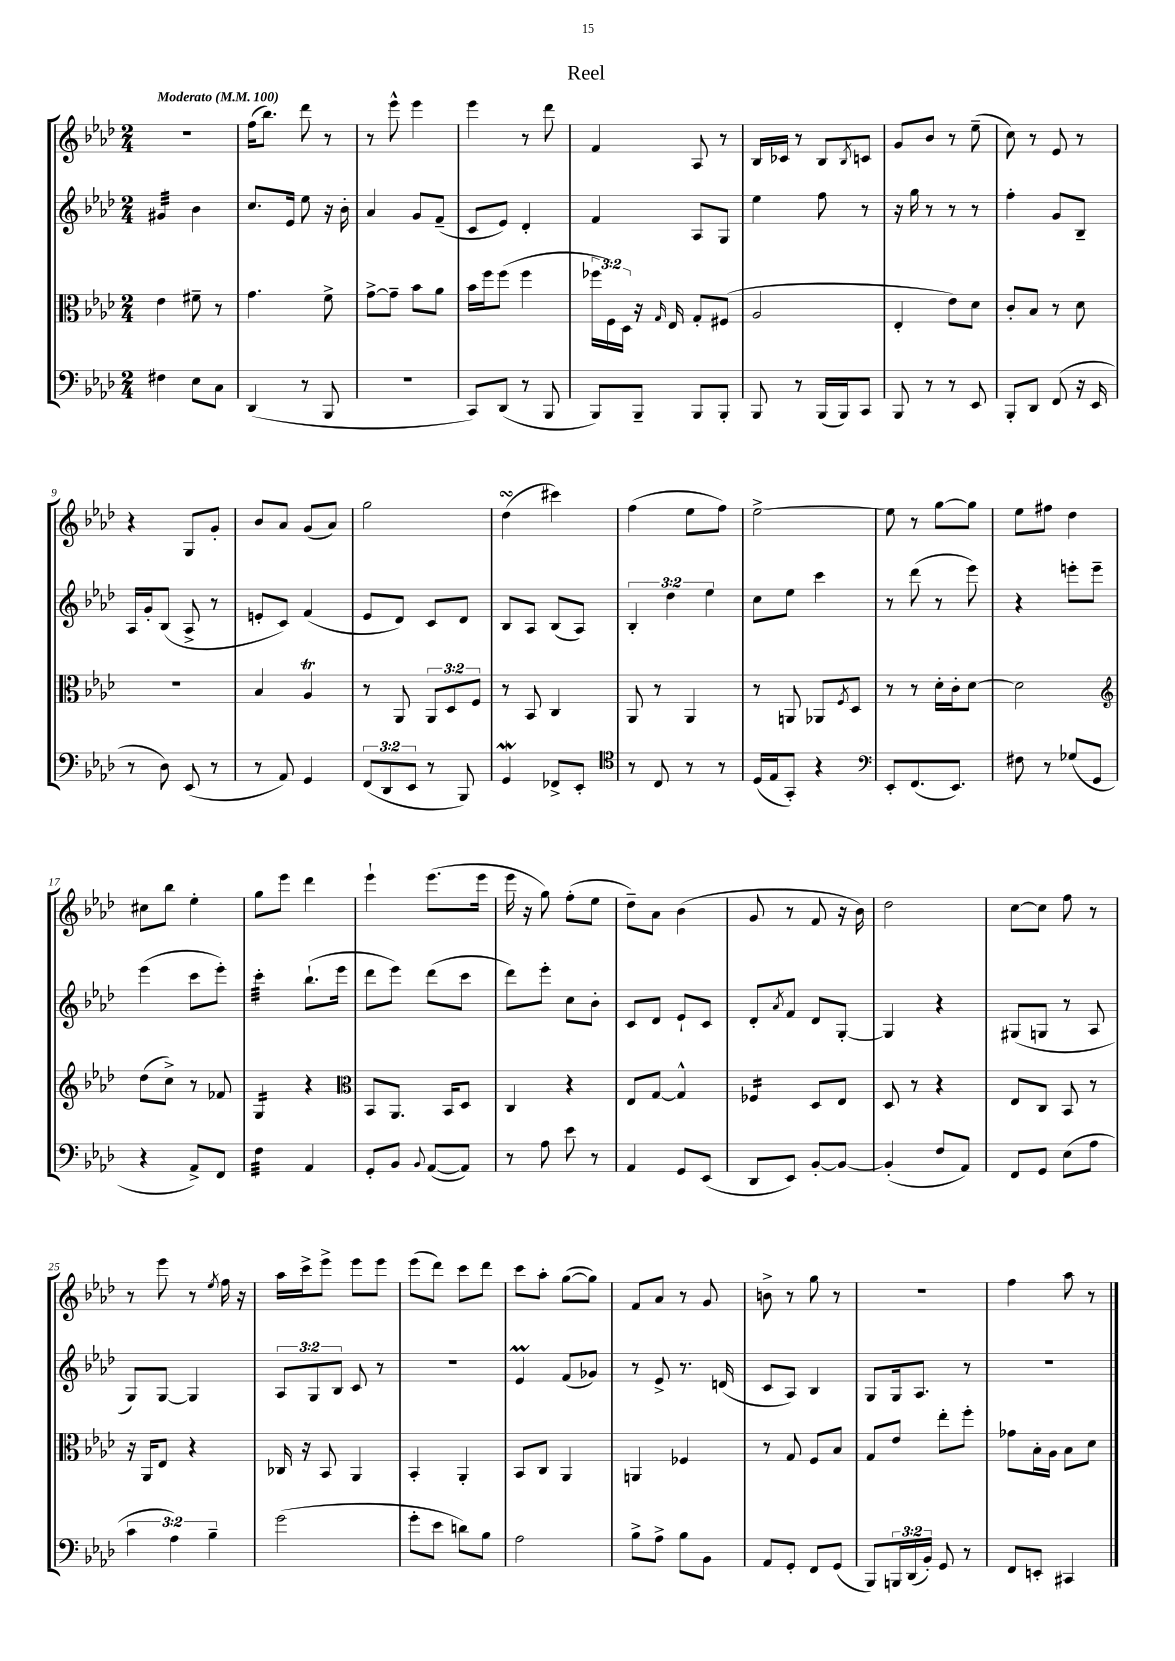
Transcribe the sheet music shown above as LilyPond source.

\header { title = "Reel" }
<<
\new StaffGroup <<
\new Staff = "s0" {
    \clef treble \key aes \major \numericTimeSignature \time 2/4 \tempo "Moderato" 4 = 100
    r2 |
    f''16( bes''8.) des'''8 r8 |
    r8 ees'''8-^ ees'''4 |
    ees'''4 r8 des'''8 |
    f'4 aes8 r8 |
    bes16 ces'16 r8 bes8 \acciaccatura { bes8 } c'8 |
    g'8 bes'8 r8 ees''8--( |
    c''8) r8 ees'8 r8 |
    r4 g8 g'8-. |
    bes'8 aes'8 g'8( aes'8) |
    g''2 |
    des''4\turn( cis'''4) |
    f''4( ees''8 f''8) |
    ees''2~-> |
    ees''8 r8 g''8~ g''8 |
    ees''8 fis''8 des''4 |
    cis''8 bes''8 ees''4-. |
    g''8 ees'''8 des'''4 |
    ees'''4-! ees'''8.( ees'''16 |
    ees'''16 r16 g''8) f''8-.( ees''8 |
    des''8--) aes'8 bes'4( |
    g'8 r8 f'8 r16 bes'16) |
    des''2 |
    c''8~ c''8 f''8 r8 |
    r8 ees'''8 r8 \acciaccatura { ees''8 } f''16 r16 |
    aes''16 c'''16-> ees'''8-> ees'''8 ees'''8 |
    ees'''8( des'''8) c'''8 des'''8 |
    c'''8 aes''8-. g''8~( g''8) |
    f'8 aes'8 r8 g'8 |
    b'8-> r8 g''8 r8 |
    r2 |
    f''4 aes''8 r8 \bar "|." |
}
\new Staff = "s1" {
    \clef treble \key aes \major \numericTimeSignature \time 2/4 \override Staff.TupletNumber.text = #tuplet-number::calc-fraction-text
    gis'4:32 bes'4 |
    c''8. ees'16 ees''8 r16 bes'16-. |
    aes'4 g'8 f'8--( |
    c'8 ees'8) des'4-. |
    f'4 aes8 g8 |
    ees''4 f''8 r8 |
    r16 g''16 r8 r8 r8 |
    f''4-. g'8 bes8-- |
    aes16 g'16-. bes8( aes8-> r8 |
    e'8-. c'8) f'4( |
    ees'8 des'8) c'8 des'8 |
    bes8 aes8 bes8( aes8) |
    \tuplet 3/2 { bes4-. des''4 ees''4 } |
    c''8 ees''8 c'''4 |
    r8 des'''8( r8 ees'''8) |
    r4 e'''8-. e'''8-- |
    ees'''4( c'''8 ees'''8-.) |
    c'''4:32-. bes''8.-!( ees'''16 |
    des'''8 ees'''8) des'''8( c'''8 |
    des'''8) ees'''8-. c''8 bes'8-. |
    c'8 des'8 ees'8-! c'8 |
    des'8-. \acciaccatura { aes'8 } f'8 des'8 g8~-. |
    g4 r4 |
    gis8( g8 r8 aes8 |
    g8) g8~ g4 |
    \tuplet 3/2 { aes8 g8 bes8 } c'8 r8 |
    R2 |
    ees'4\prall f'8( ges'8) |
    r8 ees'8-> r8. d'16( |
    c'8 aes8) bes4 |
    g8 g16 aes8. r8 |
    R2 \bar "|." |
}
\new Staff = "s2" {
    \clef alto \key aes \major \numericTimeSignature \time 2/4 \override Staff.TupletNumber.text = #tuplet-number::calc-fraction-text
    ees'4 fis'8-- r8 |
    g'4. f'8-> |
    g'8~-> g'8-- bes'8 aes'8 |
    bes'16 f''16 f''8( f''4 |
    \tuplet 3/2 { fes''16 f16) des16 } r16 \grace { g16 } ees16 g8-. fis8( |
    aes2 |
    ees4-. ees'8) des'8 |
    c'8-. bes8 r8 des'8 |
    r2 |
    bes4 aes4\trill |
    r8 aes,8 \tuplet 3/2 { aes,8 des8 f8 } |
    r8 bes,8 c4 |
    aes,8 r8 aes,4 |
    r8 a,8 aes,8 \acciaccatura { f8 } des8 |
    r8 r8 des'16-. c'16-. des'8~ |
    des'2 |
    \clef treble des''8( c''8->) r8 fes'8 |
    g4:16 r4 |
    \clef alto bes,8 aes,8. bes,16 des8 |
    c4 r4 |
    ees8 g8~ g4-^ |
    fes4:16 des8 ees8 |
    des8 r8 r4 |
    ees8 c8 bes,8 r8 |
    r16 aes,16 ees8 r4 |
    ces16 r16 bes,8 aes,4 |
    bes,4-. aes,4-. |
    bes,8 c8 aes,4 |
    a,4 fes4 |
    r8 g8 f8 bes8 |
    g8 ees'8 ees''8-. f''8-. |
    ges'8 bes16-. aes16 bes8 des'8 \bar "|." |
}
\new Staff = "s3" {
    \clef bass \key aes \major \numericTimeSignature \time 2/4 \override Staff.TupletNumber.text = #tuplet-number::calc-fraction-text
    fis4 ees8 c8 |
    des,4( r8 bes,,8 |
    r2 |
    c,8) des,8( r8 bes,,8 |
    bes,,8) bes,,8-- bes,,8 bes,,8-. |
    bes,,8 r8 bes,,16( bes,,16) c,8 |
    bes,,8 r8 r8 ees,8 |
    bes,,8-. des,8 f,8( r16 ees,16 |
    r8 des8) ees,8( r8 |
    r8 aes,8) g,4 |
    \tuplet 3/2 { f,8( des,8 ees,8 } r8 bes,,8) |
    g,4\mordent fes,8-> ees,8-. |
    \clef tenor r8 c8 r8 r8 |
    des16( ees16 g,8-.) r4 |
    \clef bass ees,8-. f,8.( ees,8.) |
    fis8 r8 ges8( g,8 |
    r4 aes,8->) f,8 |
    f4:32 aes,4 |
    g,8-. bes,8 \appoggiatura { bes,8 } aes,8~( aes,8) |
    r8 aes8 ees'8 r8 |
    aes,4 g,8 ees,8( |
    des,8 ees,8) bes,8~-. bes,8~ |
    bes,4-.( f8 aes,8) |
    f,8 g,8 ees8( aes8 |
    \tuplet 3/2 { c'4 aes4) bes4-- } |
    g'2( |
    g'8-. ees'8 d'8) bes8 |
    aes2 |
    bes8-> aes8-> bes8 bes,8 |
    aes,8 g,8-. f,8 g,8( |
    bes,,8) \tuplet 3/2 { b,,16 des,16( bes,16-.) } g,8 r8 |
    f,8 e,8-. cis,4 \bar "|." |
}
>>
>>
